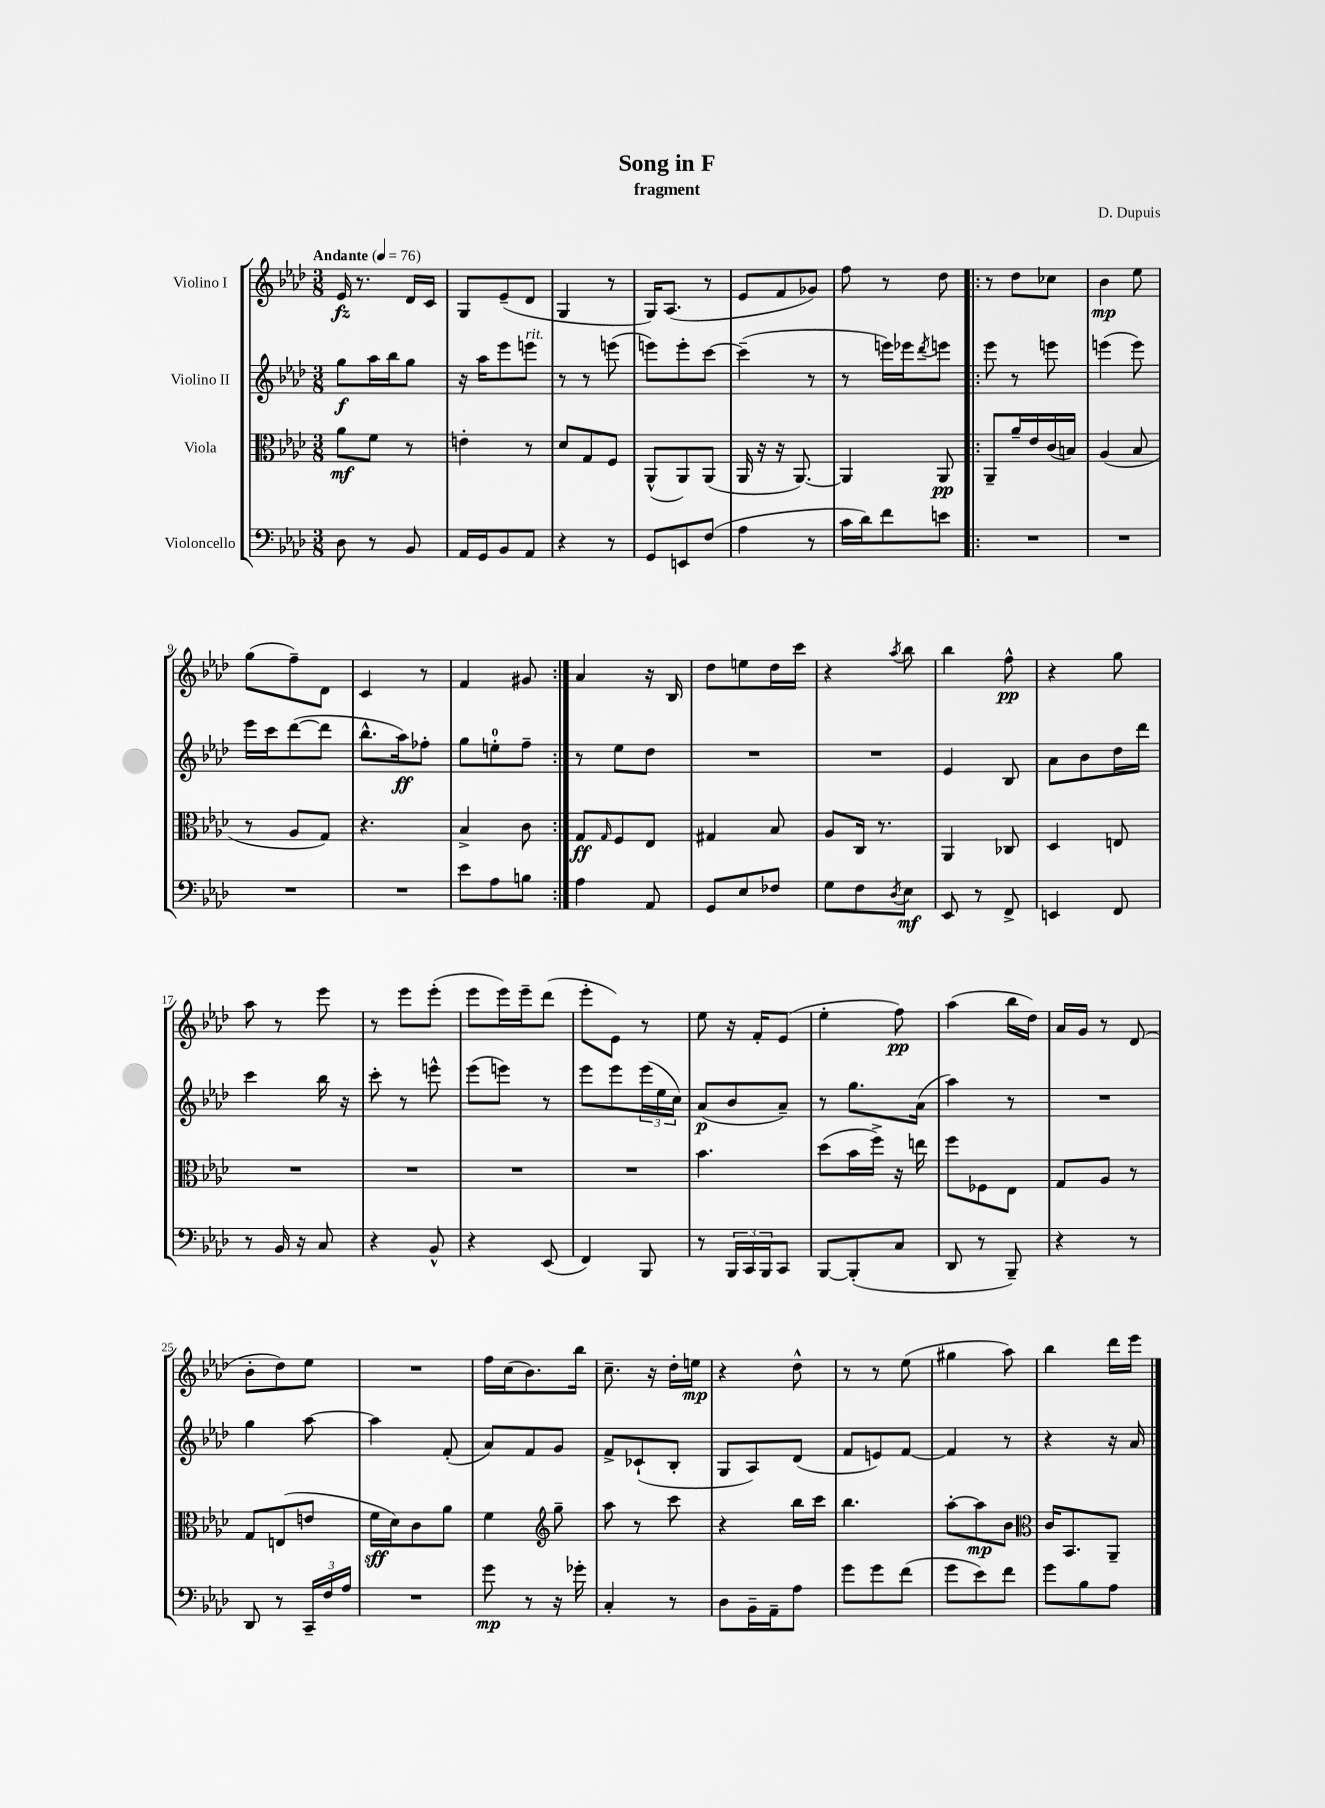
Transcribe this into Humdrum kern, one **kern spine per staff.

**kern	**dynam	**kern	**dynam	**kern	**dynam	**kern	**dynam
*part4	*part4	*part3	*part3	*part2	*part2	*part1	*part1
*staff4	*staff4	*staff3	*staff3	*staff2	*staff2	*staff1	*staff1
*I"Violoncello	*	*I"Viola	*	*I"Violino II	*	*I"Violino I	*
*clefF4	*	*clefC3	*	*clefG2	*	*clefG2	*
*k[b-e-a-d-]	*	*k[b-e-a-d-]	*	*k[b-e-a-d-]	*	*k[b-e-a-d-]	*
*M3/8	*	*M3/8	*	*M3/8	*	*M3/8	*
*MM76	*	*MM76	*	*MM76	*	*MM76	*
=1	=1	=1	=1	=1	=1	=1	=1
!	!	!	!	!	!	!LO:TX:a:B:t=Andante	!
8D-\	.	8a-\L	mf	8gg\L	f	16e-/	fz
.	.	.	.	.	.	8.r	.
8r	.	8f\J	.	16aa-\L	.	.	.
.	.	.	.	16bb-\J	.	.	.
8BB-/	.	8r	.	8gg\J	.	16d-/LL	.
.	.	.	.	.	.	16c/JJ	.
=2	=2	=2	=2	=2	=2	=2	=2
16AA-/LL	.	4en'\	.	16r	.	8G/L	.
16GG/J	.	.	.	16aa-\KL	.	.	.
8BB-/	.	.	.	8eee-\	.	(8e-~/	.
!	!	!	!	!LO:TX:a:i:t=rit.	!	!	!
8AA-/J	.	8r	.	8eeen\J	.	8d-/J	.
=3	=3	=3	=3	=3	=3	=3	=3
4r	.	8d-/L	.	8r	.	4G/	.
.	.	8G/	.	8r	.	.	.
8r	.	8F/J	.	(8eeen\	.	8r	.
=4	=4	=4	=4	=4	=4	=4	=4
8GG/L	.	(8AA-^^/L	.	8eeen\L)	.	16G/KL)	.
.	.	.	.	.	.	(8.A-/J	.
8EEn/	.	8AA-/)	.	8eee'\	.	.	.
(8F/J	.	(8AA-/J	.	[8ccc\J	.	8r	.
=5	=5	=5	=5	=5	=5	=5	=5
4A-\	.	16AA-/	.	(4ccc~\]	.	8e-/L	.
.	.	16r	.	.	.	.	.
.	.	16r	.	.	.	8f/	.
.	.	[8.AA-/)	.	.	.	.	.
8r	.	.	.	8r	.	8g-X/J)	.
=6	=6	=6	=6	=6	=6	=6	=6
16c\LL	.	4AA-/]	.	8r	.	8ff\	.
16d-\J)	.	.	.	.	.	.	.
8f\	.	.	.	16eeen\LL)	.	8r	.
.	.	.	.	16eee-X\J	.	.	.
.	.	.	.	8qddd-/	.	.	.
8en\J	.	8AA-/	pp	8eeen\J	.	8dd-\	.
=7!|:	=7!|:	=7!|:	=7!|:	=7!|:	=7!|:	=7!|:	=7!|:
4.r	.	8AA-~/L	.	8eee-\	.	8r	.
.	.	16a-~/L	.	8r	.	8dd-\L	.
.	.	16e-/	.	.	.	.	.
.	.	(16c/	.	8eeen\	.	8cc-X\J	.
.	.	16Bn/JJ)	.	.	.	.	.
=8	=8	=8	=8	=8	=8	=8	=8
4.r	.	(4A-/	.	(4eeen\	.	4b-\	mp
.	.	8B-/	.	8eee\)	.	8ee-\	.
!!LO:LB:g=z
=9	=9	=9	=9	=9	=9	=9	=9
4.r	.	8r	.	16eee-\LL	.	(8gg\L	.
.	.	.	.	16ccc\J	.	.	.
.	.	8A-/L	.	([8ddd-\	.	8ff~\)	.
.	.	8G/J)	.	8ddd-\J]	.	8d-\J	.
=10	=10	=10	=10	=10	=10	=10	=10
4.r	.	4.r	.	8.bb-^^\L	.	4c/	.
.	.	.	.	16aa-\k)	ff	.	.
.	.	.	.	8ff-X'\J	.	8r	.
=11	=11	=11	=11	=11	=11	=11	=11
8e-\L	.	4B-^/	.	8gg\L	.	4f/	.
8A-\	.	.	.	8een'\	.	.	.
8Bn\J	.	8c\	.	8ff~\J	.	8g#X/	.
=12:|!	=12:|!	=12:|!	=12:|!	=12:|!	=12:|!	=12:|!	=12:|!
4A-\	.	8G/L	ff	8r	.	4a-/	.
.	.	16qqG/	.	.	.	.	.
.	.	8F/	.	8ee-\L	.	.	.
8AA-/	.	8E-/J	.	8dd-\J	.	16r	.
.	.	.	.	.	.	16B-/	.
=13	=13	=13	=13	=13	=13	=13	=13
8GG/L	.	4G#X/	.	4.r	.	8dd-\L	.
8E-/	.	.	.	.	.	8een\	.
8F-X/J	.	8B-/	.	.	.	16dd-\L	.
.	.	.	.	.	.	16ccc\JJ	.
=14	=14	=14	=14	=14	=14	=14	=14
8G\L	.	8A-/L	.	4.r	.	4r	.
8F\	.	16C/Jk	.	.	.	.	.
.	.	8.r	.	.	.	.	.
8qD-/	.	.	.	.	.	8qaa-/	.
8E-\J	mf	.	.	.	.	8bb-\	.
=15	=15	=15	=15	=15	=15	=15	=15
8EE-/	.	4AA-/	.	4e-/	.	4bb-\	.
8r	.	.	.	.	.	.	.
8FF^/	.	8C-X/	.	8B-/	.	8ff^^\	pp
=16	=16	=16	=16	=16	=16	=16	=16
4EEn/	.	4D-/	.	8a-\L	.	4r	.
.	.	.	.	8b-\	.	.	.
8FF/	.	8En/	.	16dd-\L	.	8gg\	.
.	.	.	.	16ddd-\JJ	.	.	.
!!LO:LB:g=z
=17	=17	=17	=17	=17	=17	=17	=17
8r	.	4.r	.	4ccc\	.	8aa-\	.
16BB-/	.	.	.	.	.	8r	.
16r	.	.	.	.	.	.	.
8C/	.	.	.	16bb-\	.	8eee-\	.
.	.	.	.	16r	.	.	.
=18	=18	=18	=18	=18	=18	=18	=18
4r	.	4.r	.	8ccc'\	.	8r	.
.	.	.	.	8r	.	8eee-\L	.
8BB-^^/	.	.	.	8eeen^^\	.	(8eee-'\J	.
=19	=19	=19	=19	=19	=19	=19	=19
4r	.	4.r	.	(8eee-\L	.	8eee-\L	.
.	.	.	.	8eeen\J)	.	16eee-\L)	.
.	.	.	.	.	.	16eee-~\J	.
(8EE-/	.	.	.	8r	.	(8ddd-\J	.
=20	=20	=20	=20	=20	=20	=20	=20
4FF/)	.	4.r	.	8eee-\L	.	8eee-'\L	.
.	.	.	.	8eee-\	.	8e-\J)	.
8BBB-/	.	.	.	(24eee-\L	.	8r	.
.	.	.	.	24ee-\	.	.	.
.	.	.	.	24cc\JJ)	.	.	.
=21	=21	=21	=21	=21	=21	=21	=21
8r	.	4.b-\	.	(8a-/L	p	8ee-\	.
24BBB-/LL	.	.	.	8b-/	.	16r	.
24CC/	.	.	.	.	.	.	.
.	.	.	.	.	.	16f'/KL	.
24BBB-/J	.	.	.	.	.	.	.
8CC/J	.	.	.	8a-~/J)	.	(8e-/J	.
=22	=22	=22	=22	=22	=22	=22	=22
[8BBB-/L	.	(8dd-\L	.	8r	.	4ee-'\	.
(8BBB-'/]	.	16b-\L	.	8.gg\L	.	.	.
.	.	16ff^\JJ)	.	.	.	.	.
8C/J	.	16r	.	.	.	8ff\)	pp
.	.	16een\	.	(16a-\Jk	.	.	.
=23	=23	=23	=23	=23	=23	=23	=23
8DD-/	.	8ff\L	.	4aa-\)	.	(4aa-\	.
8r	.	8F-X\	.	.	.	.	.
8BBB-~/)	.	8E-\J	.	8r	.	16bb-\LL	.
.	.	.	.	.	.	16dd-\JJ)	.
=24	=24	=24	=24	=24	=24	=24	=24
4r	.	8G/L	.	4.r	.	16a-/LL	.
.	.	.	.	.	.	16g/JJ	.
.	.	8A-/J	.	.	.	8r	.
8r	.	8r	.	.	.	(8d-/	.
!!LO:LB:g=z
=25	=25	=25	=25	=25	=25	=25	=25
8DD-/	.	8G/L	.	4gg\	.	8b-'\L	.
8r	.	(8En/	.	.	.	8dd-\)	.
24CC~/LL	.	8en/J	.	[8aa-\	.	8ee-\J	.
24F/	.	.	.	.	.	.	.
24A-/JJ	.	.	.	.	.	.	.
=26	=26	=26	=26	=26	=26	=26	=26
4.r	.	16f\LL	sff	4aa-\]	.	4.r	.
.	.	16d-\J)	.	.	.	.	.
.	.	8c\	.	.	.	.	.
.	.	8a-\J	.	(8f'/	.	.	.
=27	=27	=27	=27	=27	=27	=27	=27
8g\	mp	4f\	.	8a-/L)	.	16ff\LL	.
.	.	.	.	.	.	(16cc\J	.
8r	.	.	.	8f/	.	8.b-\)	.
*	*	*clefG2	*	*	*	*	*
16r	.	8gg~\	.	8g/J	.	.	.
16g-X'\	.	.	.	.	.	16bb-\Jk	.
=28	=28	=28	=28	=28	=28	=28	=28
4C'/	.	8aa-\	.	8f^/L	.	8.cc~\	.
.	.	8r	.	(8c-X`/	.	.	.
.	.	.	.	.	.	16r	.
8r	.	8ccc\	.	8B-'/J	.	16dd-'\LL	.
.	.	.	.	.	.	16een\JJ	mp
=29	=29	=29	=29	=29	=29	=29	=29
8D-\L	.	4r	.	8G/L	.	4r	.
16BB-~\L	.	.	.	8A-/)	.	.	.
16AA-~\J	.	.	.	.	.	.	.
8A-\J	.	16bb-\LL	.	(8d-/J	.	8dd-^^\	.
.	.	16ccc\JJ	.	.	.	.	.
=30	=30	=30	=30	=30	=30	=30	=30
8g\L	.	4.bb-\	.	8f/L	.	8r	.
8g\	.	.	.	8en/)	.	8r	.
(8f\J	.	.	.	[8f/J	.	(8ee-\	.
=31	=31	=31	=31	=31	=31	=31	=31
8g\L	.	[8aa-'\L	.	4f/]	.	4gg#X\	.
8e-\)	.	8aa-\]	mp	.	.	.	.
8f\J	.	8b-\J	.	8r	.	8aa-\)	.
=32	=32	=32	=32	=32	=32	=32	=32
*	*	*clefC3	*	*	*	*	*
8g\L	.	16c/KL	.	4r	.	4bb-\	.
.	.	8.BB-/	.	.	.	.	.
8B-\	.	.	.	.	.	.	.
8A-\J	.	8AA-~/J	.	16r	.	16ddd-\LL	.
.	.	.	.	16a-/	.	16eee-\JJ	.
==	==	==	==	==	==	==	==
*-	*-	*-	*-	*-	*-	*-	*-
